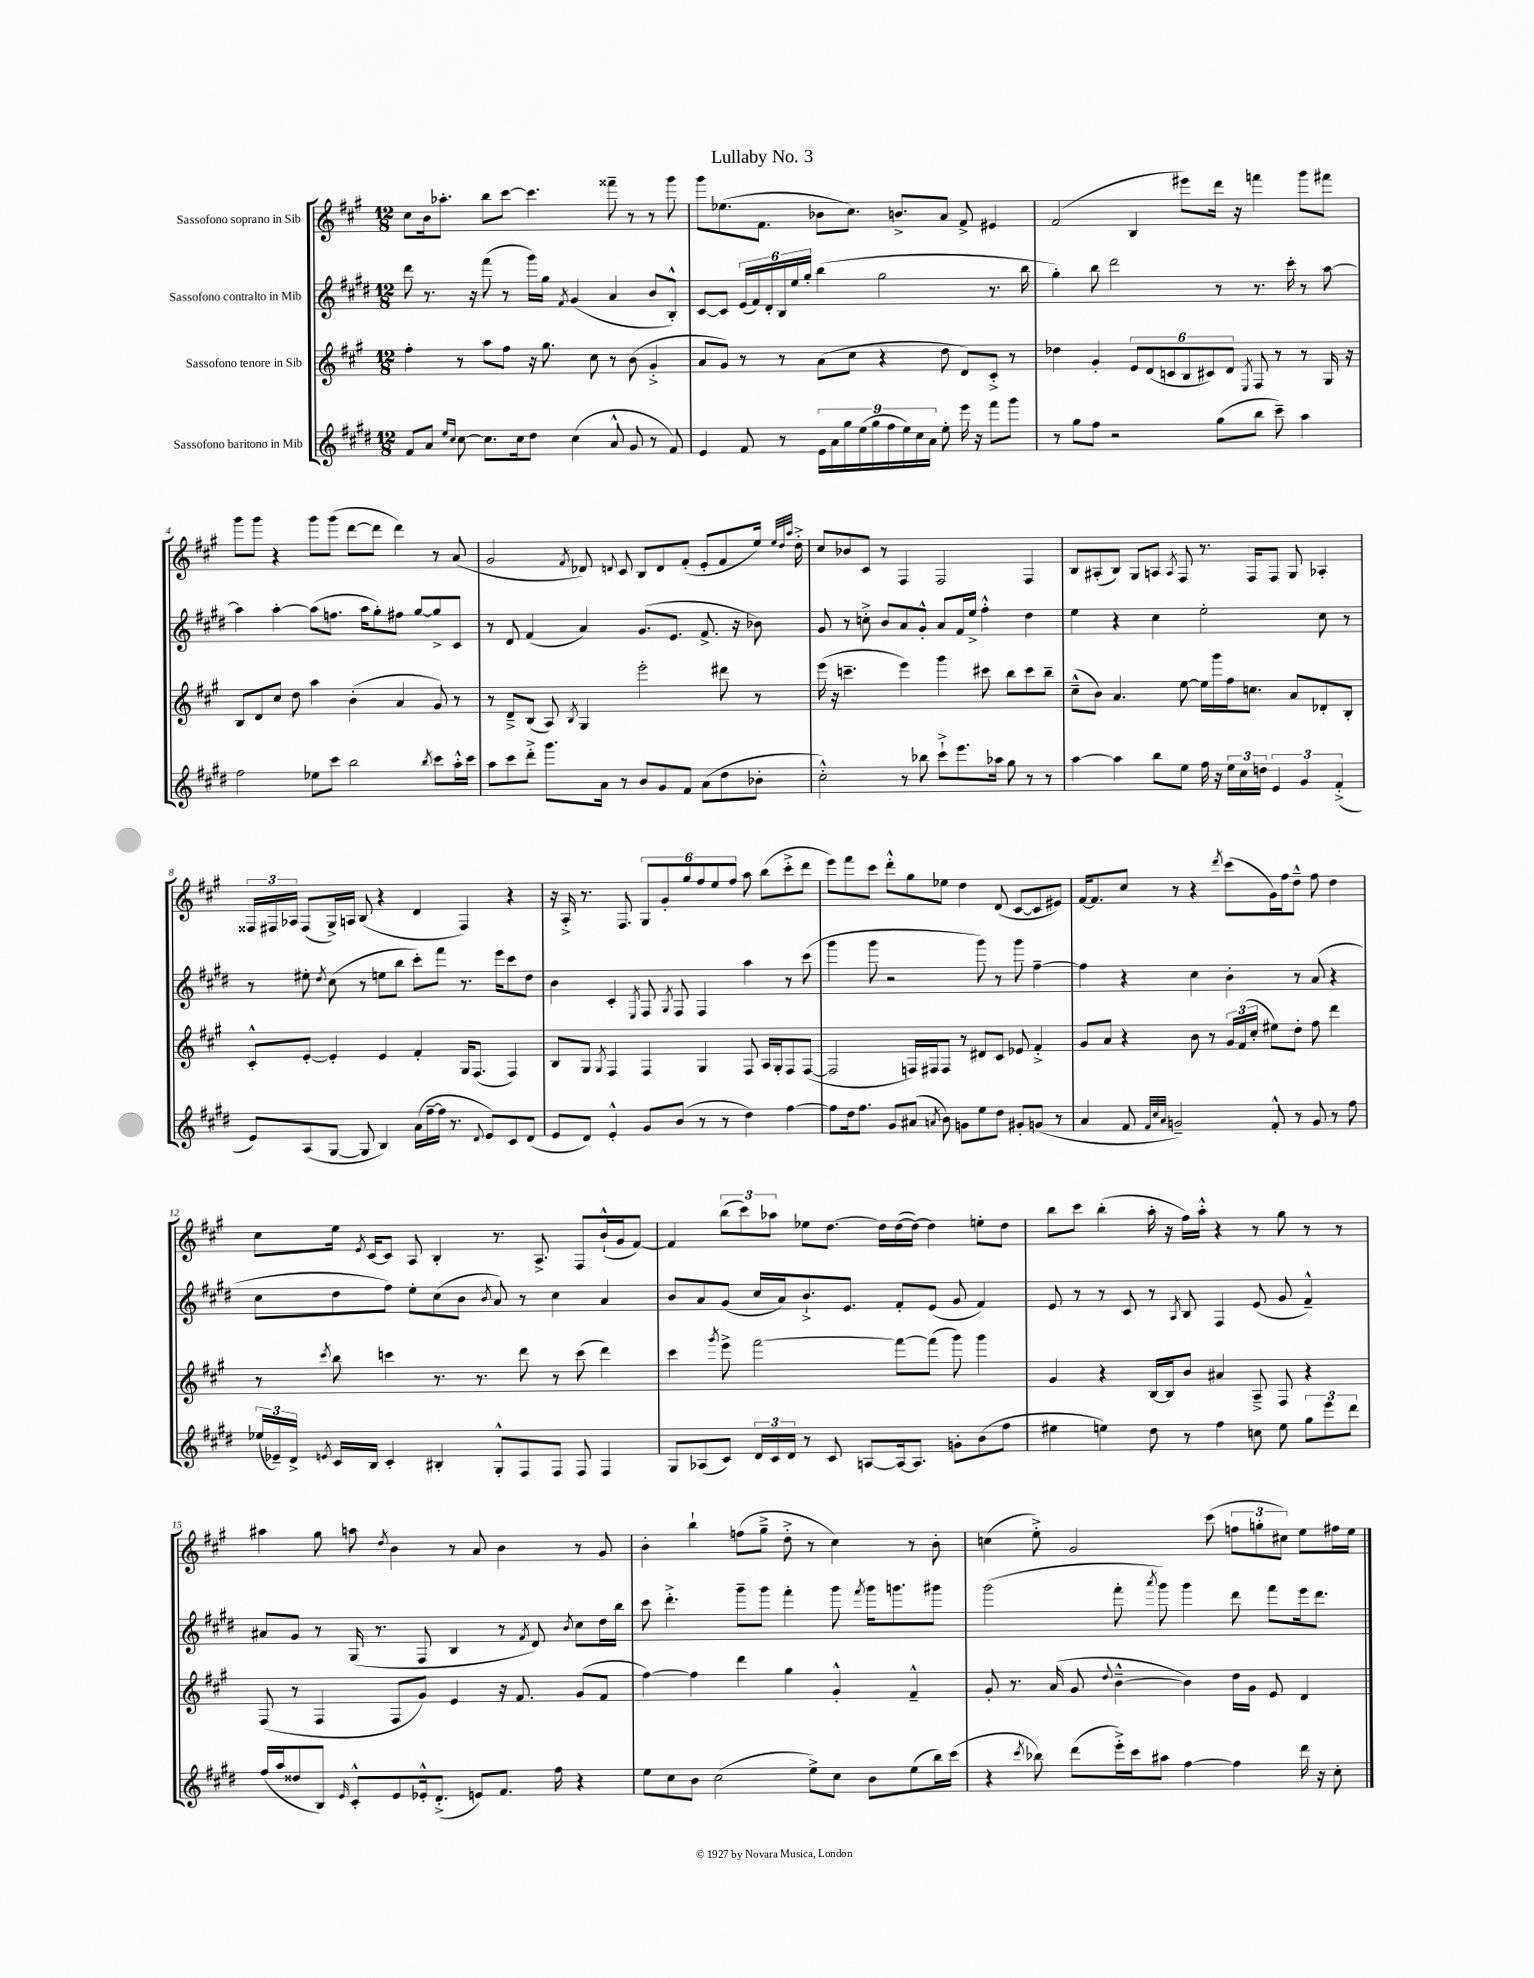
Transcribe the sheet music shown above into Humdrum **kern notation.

**kern	**kern	**kern	**kern
*staff4	*staff3	*staff2	*staff1
*clefG2	*clefG2	*clefG2	*clefG2
*k[f#c#g#d#]	*k[f#c#g#]	*k[f#c#g#d#]	*k[f#c#g#]
*M12/8	*M12/8	*M12/8	*M12/8
8f#	4ff#'	8ddd#	8cc#
8a	.	8.r	16b
.	.	.	8.aa-'
16qqee	.	.	.
16qqcc#	.	.	.
[8cc#	8r	.	.
.	.	16r	.
8.cc#]	8aa	(8fff#	8bb
.	8ff#	8r	[8ccc#
16cc#	.	.	.
8dd#	16r	16ggg#)	4.ccc#]
.	8.gg#	16gg#	.
.	.	8qf#	.
(4cc#	.	(4g#	.
.	8cc#	.	.
8a^^	8r	4a	8fff##~
8g#	(8b	.	8r
8r	4g#'^	8b	8r
8f#)	.	8B'^^)	8ggg#
=	=	=	=
4e	8a	[8c#	8ggg#
.	8g#)	8c#]	(8.ee-
8f#	8r	(24e	.
.	.	24f#)	.
.	.	.	8.f#
.	.	24d#'	.
8r	8r	24B	.
.	.	24ee	.
.	.	24gg#'	.
18e	(8a	(4bb	8b-
18a	.	.	.
18gg#	.	.	.
.	8cc#	.	8.cc#)
(18ee	.	.	.
18gg#	.	.	.
.	4r	2gg#	.
18ff#	.	.	.
.	.	.	8.b^
18ee)	.	.	.
18cc#	.	.	.
18a	.	.	.
8ee'	8dd	.	8a
16eee	8d)	.	8f#^
16r	.	.	.
8fff#	8c#'^	8.r	4e#
8ggg#	8r	.	.
.	.	16bb	.
=	=	=	=
8r	4dd-	4gg#')	(2f#
8gg#	.	.	.
8ff#	4g#'	8bb	.
2r	.	2ddd#	.
.	12e	.	4B
.	(12d	.	.
.	12c	.	.
.	12B	.	8eee#)
.	12c#)	.	.
(8gg#	.	8r	16ddd
.	12d	.	.
.	.	.	16r
.	8qE	.	.
8bb	8F#	8.r	4fff
8ccc#~)	8r	.	.
.	.	16ccc#'	.
4aa	8r	8r	8ggg#
.	16G#	[8aa	8fff#
.	16r	.	.
=	=	=	=
2ff#	8B	4aa]	8ggg#
.	8d	.	8ggg#
.	8cc#	[4aa'	4r
.	8dd	.	.
8ee-	4aa	(8aa]	8ggg#
8ccc#	.	8.ff	(8ggg#
2bb	(4b'	.	[8ddd
.	.	16aa	.
.	.	8gg#')	8ddd]
.	4a	8ff#	4ddd)
.	.	[8gg#	.
8qbb	.	.	.
8ccc#	8g#)	8gg#^]	8r
16aa'^^	8r	8c#	(8a
16ccc#	.	.	.
=	=	=	=
8aa	8r	8r	2g#
8ccc#	8d~^	8d#	.
8ddd#'^	(8B	(4f#	.
8.ggg#	8A)	.	.
.	8qB	.	8qf#
.	4G#	4a)	8d-)
16a	.	.	.
.	.	.	8qqd
8r	.	.	8c#
8b	2eee'	(8.g#	8B
8g#	.	.	8d
.	.	8.e	.
8f#	.	.	(8f#'
(8a	.	8.f#^	8e'
8dd#	8ddd#	.	8f#
.	.	16r	.
8b-'	8r	8b-)	16ee)
.	.	.	32qqee
.	.	.	32qqdd
.	.	.	32qqaa
.	.	.	16dd'^
=	=	=	=
2cc#'^^)	(16eee	8g#	8cc#
.	16r	.	.
.	4.ccc~	8r	8b-
.	.	8cc'^	8c#
.	.	8b	8r
8r	4eee)	8a	4F#
8bb-	.	8g#'^^	.
8ccc#`^	4ggg#	8a	2F#
8.eee	.	16f#	.
.	.	16ee^	.
.	8ccc#	4ff#'^^	.
16aa-	.	.	.
8gg#	8bb	.	.
8r	8ccc#	4dd#	4F#
8r	8bb~	.	.
=	=	=	=
[4aa	(8cc#~^^	4ee	8B
.	8b)	.	(8A#'
4aa]	4.a	4r	8B)
.	.	.	8G#
8bb	.	4cc#	8A
.	.	.	8qA
8ee	[8ee	.	8F#
16ff#	16ee]	2ee'	8.r
16r	16ggg#	.	.
24ee	16ff#	.	.
24cc#	.	.	.
.	8.cc	.	16F#
24dd	.	.	.
6e	.	.	8F#
.	8a	.	8G#
6g#	.	.	.
.	8d-'	8cc#	4A-'
(6f#'^	.	.	.
.	8B'	8r	.
=	=	=	=
8e)	8c#'^^	8r	24F##
.	.	.	24F#
.	.	.	24A-
(8A	[8e'	8ee#'	(8F#
.	.	8qdd#	.
[8G#	4e']	(8cc#	16G#^)
.	.	.	16A
8G#]	.	8r	(8B
4B)	4e	8ee	4r
.	.	8bb	.
(16a	4f#'	8ccc#')	4d
[16ff#~	.	.	.
16ff#]	.	8fff#	.
8.r	.	.	.
.	16G#	8.r	4F#)
.	(8.F#	.	.
8qqd#	.	.	.
8e)	.	.	.
.	.	16eee	.
8c#	4F#)	8ccc#	4r
(8d#	.	8dd#	.
=	=	=	=
8e	8B	4b	16r
.	.	.	16A'^
8d#)	8G#	.	8.r
.	8qG#	.	.
4e'^^	4F#	4c#'	.
.	.	.	8.F#
.	.	8qE	.
8g#	4F#	8F#	12G#
.	.	.	12g#'
.	.	8qG#	.
(8b	.	8F#	.
.	.	.	12gg#
8r	4G#	4F#	12ff#
.	.	.	12ee
8r	.	.	.
.	.	.	12ff#
4dd#)	8F#	4aa	8aa
.	16A	.	(8bb
.	16G#'	.	.
[4ff#	8F#	8r	8ccc#'^
.	([8F#	(8ccc#	8ddd
=	=	=	=
8ff#]	2F#]	4ggg#	8eee)
16dd#	.	.	8fff#
8.ff#	.	.	.
.	.	8ggg#	8ccc#
8g#	.	2r	8ddd'^^
(8a#	16F)	.	8gg#
.	16F#	.	.
8qa	.	.	.
8b)	8F#	.	8ee-
8g	8r	.	4dd
8ee	8d#	8ggg#)	.
8dd#	8c#	8r	(8d
8g#'	8e-	8ggg#	[8c#
(8g	4f#'^	[4ff#~	8c#]
8r	.	.	8e#)
=	=	=	=
4a	8g#	4ff#]	[16f#
.	.	.	8.f#]
.	8a	.	.
8f#	4r	4r	8cc#
32qqf#	.	.	.
32qqcc#	.	.	.
32qqa	.	.	.
2g~)	.	.	8r
.	8b	4cc#	4r
.	8r	.	.
.	.	.	8qddd
.	24g#	4b'	(8ccc#
.	(24f#	.	.
.	24cc#'	.	.
8f#'^^	8ee#)	.	16g#)
.	.	.	16ff#
8r	8dd'	8r	8dd~^^
8g	8ff#	(8a	8ff#
8r	4ddd	4r	4dd
8ff#	.	.	.
=	=	=	=
(24ee-	8r	8cc#	8cc#
24e-~)	.	.	.
24d#^	.	.	.
8qe	8qccc#	.	.
16c#	8bb	8dd#	16ee
.	.	.	8qe
16B	.	.	[16c#
4c#'	4ccc	8ff#)	8c#]
.	.	8ee'	8A
4B#'	8.r	(8cc#	4B'
.	.	8b	.
.	8.r	.	.
.	.	8qb	.
8G#'^^	.	8a)	8.r
8F#	8ddd	8r	.
.	.	.	8.A^
8F#	8r	4cc#	.
8F#	(8ccc	.	8F#
4F#	4ddd)	4a	(16b`^^
.	.	.	16g#
.	.	.	[8f#)
=	=	=	=
8G#	4ccc#	8b	4f#]
(8A-	.	8a	.
.	8qggg#	.	.
8c#)	8eee^	(8g#	(12bb
.	.	.	12ccc#)
24d#	[2fff#	16cc#	.
24c#	.	.	12aa-
.	.	16a)	.
24d#	.	.	.
8r	.	8.b`^	8ee-
8c#	.	.	[8.dd
.	.	8.e	.
[8A	.	.	.
.	.	.	16dd]
16A_	8fff#_	8f#'	([16dd
8.A]	.	.	16dd_)
.	(8fff#]	(8e	4dd]
8g'	8ggg#)	8g#	.
(8b	4ggg#	4f#)	8ee'
8ff#	.	.	8dd
=	=	=	=
4ee#	4g#	8e	8bb
.	.	8r	8ccc#
4ee)	4r	8r	(4bb'
.	.	8c#	.
8dd#	[16B	8r	16aa'
.	16B]	.	16r
.	.	8qA	.
8r	8b	8B	16ff#)
.	.	.	16aa'^^
4ff#	4a#	4F#	4r
8cc	8A~^	(8e	8r
8ee	8F#	8g#	8gg#
12gg#	4r	4f#~^^)	8r
12eee	.	.	.
.	.	.	8r
12ddd#	.	.	.
=	=	=	=
(16ff#	(8F#	8a#	4aa#
16aa	.	.	.
8dd##	8r	8g#	.
8B)	4F#	8r	8gg#
16qqe	.	.	.
8c#'^^	.	(16G#	8aa
.	.	8.r	.
.	.	.	8qdd
8e	8F#	.	4b
16e-'^^	8g#)	8F#	.
(8.d#'^	.	.	.
.	4e	4B	8r
8e)	.	.	8a
8.f#	16r	8r	4b
.	8.f#	.	.
.	.	8qf#	.
.	.	8d#)	.
16ff#	.	.	.
.	.	8qb	.
4r	(8g#	8cc#	8r
.	8f#	16dd#	8g#
.	.	16bb	.
=	=	=	=
8ee	[4ff#)	8ccc#	4b'
8cc#	.	4.ddd#'^	.
8b	4ff#]	.	4bb`
(2cc#	.	.	.
.	4ddd	8ggg#~	(8ff
.	.	8ggg#	8gg#~^
.	4gg#	4fff#'	8dd'^
8ee^)	.	.	8r
8cc#	4g#'^^	8ggg#	4cc#)
.	.	8qfff#	.
8b	.	16ggg#	.
.	.	8.ggg	.
(8ee	4f#~^^	.	8r
16bb)	.	8ggg#	8b'
(16ccc#	.	.	.
=	=	=	=
4r	8g#'	(2ggg#	(4cc
.	8.r	.	.
8qccc#	.	.	.
8bb-)	.	.	8ee'^)
.	(16a	.	.
(8ddd#	8g#	.	2g#
.	8qqdd	.	.
16eee'^)	[4b~^^	8fff#'	.
16ccc#	.	.	.
.	.	8qaaa	.
8aa#	.	8ggg#)	.
[4ff#	4b])	4ggg#	.
.	.	.	(8ccc#
4ff#]	16dd	8ddd#	12ff
.	16g#	.	.
.	.	.	12gg'
.	8e	8fff#	.
.	.	.	12cc#)
16ddd#	4d	16eee	8ee
16r	.	8.ddd#	.
8cc#'	.	.	16ff#
.	.	.	16ee
==	==	==	==
*-	*-	*-	*-
